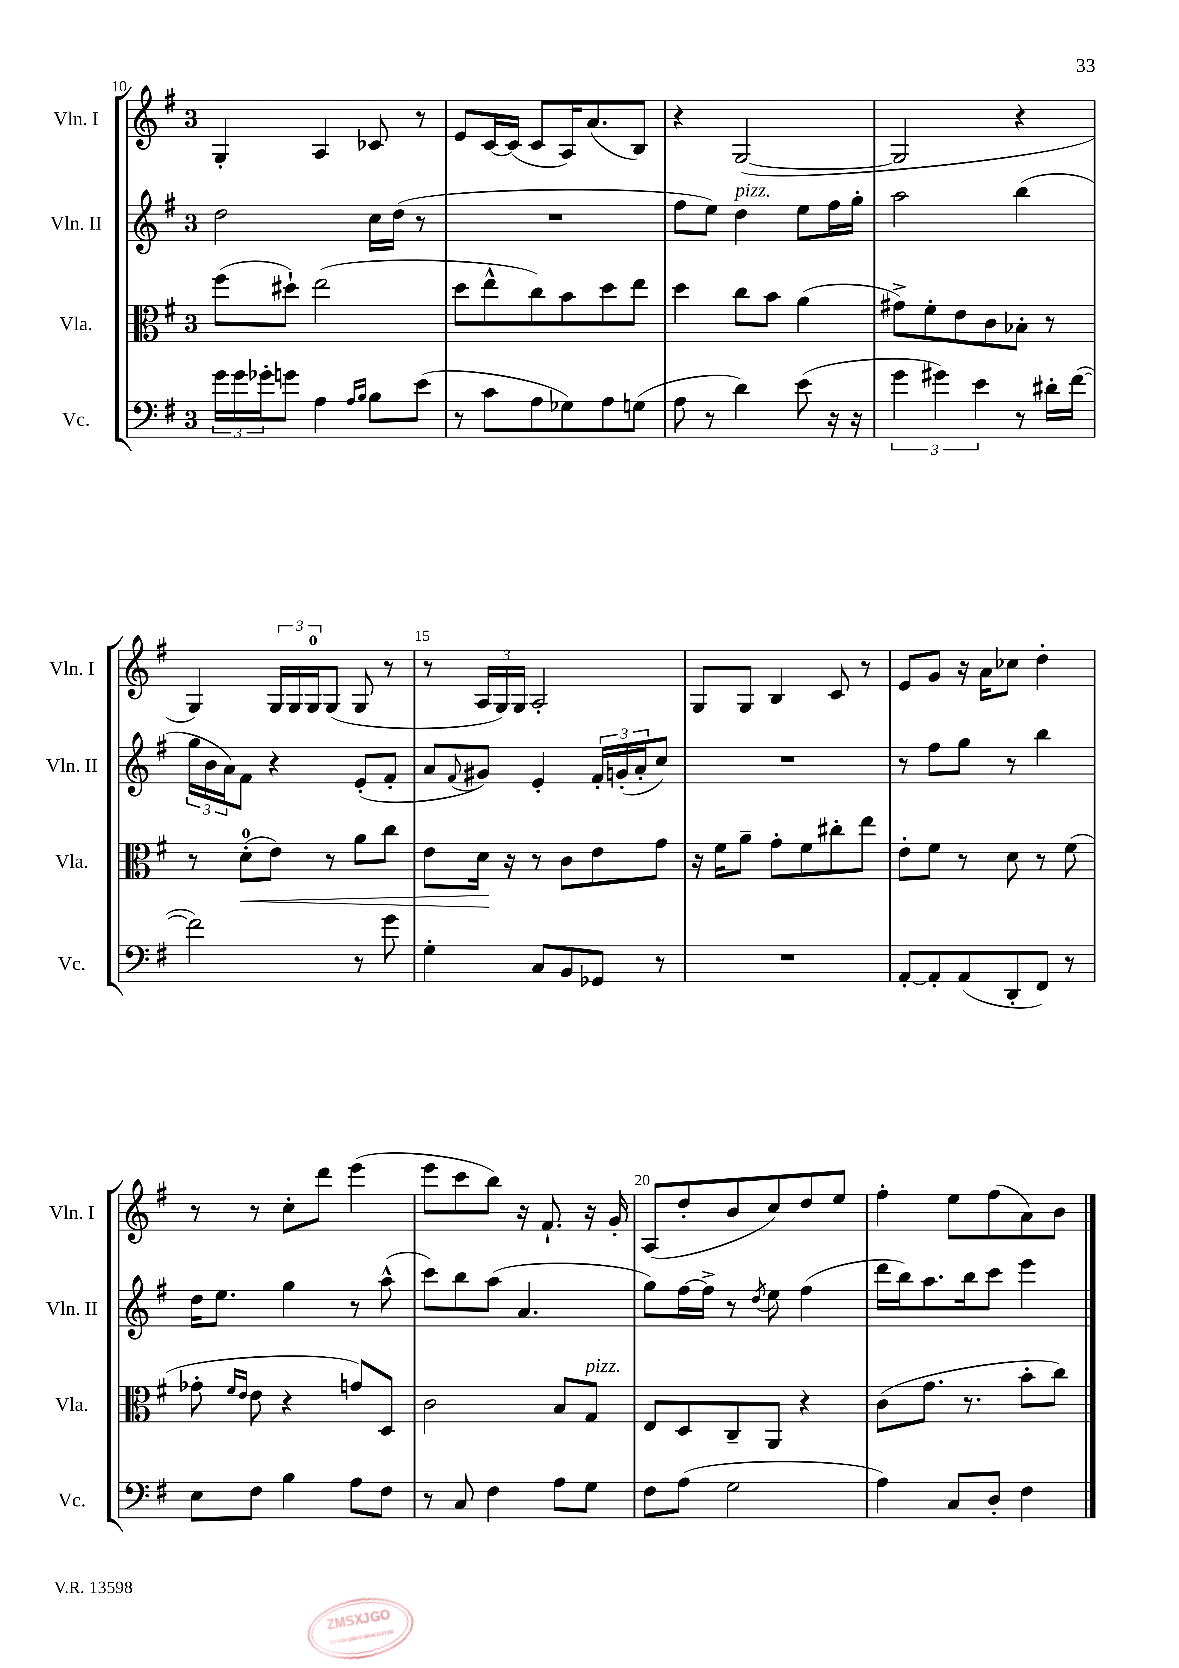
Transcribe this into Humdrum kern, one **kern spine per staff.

**kern	**kern	**kern	**kern
*staff4	*staff3	*staff2	*staff1
*clefF4	*clefC3	*clefG2	*clefG2
*k[f#]	*k[f#]	*k[f#]	*k[f#]
*M3/4	*M3/4	*M3/4	*M3/4
24g\LL	(8ff#\L	2dd\	4G'/
24g\	.	.	.
24g-'\J	.	.	.
8g\J	8dd#`\J)	.	.
4A\	(2ee\	.	4A/
16qqA/LL	.	.	.
16qqB/JJ	.	.	.
8B\L	.	16cc\LL	8c-/
.	.	(16dd\JJ	.
(8e\J	.	8r	8r
=	=	=	=
8r	8dd\L	2.r	8e/L
8c\L	8ee^^\	.	[16c/L
.	.	.	(16c/]JJ
8A\	8cc\)	.	8c/L
8G-\)	8b\	.	16A/K)
.	.	.	(8.a/
8A\	8dd\	.	.
(8G\J	8ee\J	.	8B/J)
=	=	=	=
8A\	4dd\	8ff#\L	4r
8r	.	8ee\J)	.
4d\)	8cc\L	4dd\	([2G/
.	8b\J	.	.
(8e\	(4a\	8ee\L	.
16r	.	16ff#\L	.
16r	.	16gg'\JJ	.
=	=	=	=
6g\	8g#^\L)	2aa\	2G/]
.	8f#'\	.	.
6g#\)	.	.	.
.	8e\	.	.
6e\	.	.	.
.	8c\	.	.
8r	8B-'\J	(4bb\	4r
16d#'\LL	8r	.	.
([16f#\JJ	.	.	.
=	=	=	=
2f#\])	8r	24gg\LL	4G/)
.	.	24b\	.
.	.	24a\J)	.
.	(8d'\L	8f#\J	.
.	8e\J)	4r	24G/LL
.	.	.	24G/
.	.	.	24G/J
.	8r	.	(8G/J
8r	8a\L	(8e'/L	8G/
8g\	8cc\J	8f#'/J	8r
=	=	=	=
4G'\	8e\L	8a/L	8r
.	.	8qqf#/	.
.	16d\Jk	8g#/J)	24A/LL
.	.	.	24G/)
.	16r	.	.
.	.	.	24G/JJ
8C/L	8r	4e'/	2A'/
8BB/	8c\L	.	.
8GG-/J	8e\	24f#'/LL	.
.	.	(24g'/	.
.	.	24a'/J	.
8r	8g\J	8cc/J)	.
=	=	=	=
2.r	16r	2.r	8G/L
.	16f#\LK	.	.
.	8a~\J	.	8G/J
.	8g'\L	.	4B/
.	8f#\	.	.
.	8cc#'\	.	8c/
.	8ee\J	.	8r
=	=	=	=
[8AA'/L	8e'\L	8r	8e/L
8AA'/]	8f#\J	8ff#\L	8g/J
(8AA/	8r	8gg\J	16r
.	.	.	16a\LK
8DD'/	8d\	8r	8cc-\J
8FF#/J)	8r	4bb\	4dd'\
8r	(8f#\	.	.
=	=	=	=
8E\L	8g-'\	16dd\LK	8r
.	.	8.ee\J	.
.	16qqf#/LL	.	.
.	16qqe/JJ	.	.
8F#\J	8e\	.	8r
4B\	4r	4gg\	8cc'\L
.	.	.	8ddd\J
8A\L	8g/L)	8r	(4eee\
8F#\J	8D/J	(8aa^^\	.
=	=	=	=
8r	2c\	8ccc\L)	8eee\L
8C/	.	8bb\	8ccc\
4F#\	.	(8aa\J	8bb\J)
.	.	4.a/	16r
.	.	.	8.f#`/
8A\L	8B/L	.	.
8G\J	8G/J	.	16r
.	.	.	16g'/
=	=	=	=
8F#\L	8E/L	8gg\L)	(8A/L
(8A\J	8D/	[16ff#\L	8dd'/
.	.	16ff#^\]JJ	.
2G\	8C~/	8r	8b/
.	.	8qdd/	.
.	8AA/J	8ee\	8cc/)
.	4r	(4ff#\	8dd/
.	.	.	8ee/J
=	=	=	=
4A\)	(8c\L	16ddd\LL	4ff#'\
.	.	16bb\J)	.
.	8.g\J	8.aa\	.
8C/L	.	.	8ee\L
.	8.r	16bb\k	.
8D'/J	.	8ccc\J	(8ff#\
4F#\	8b'\L	4eee\	8a\)
.	8cc\J)	.	8b\J
==	==	==	==
*-	*-	*-	*-
